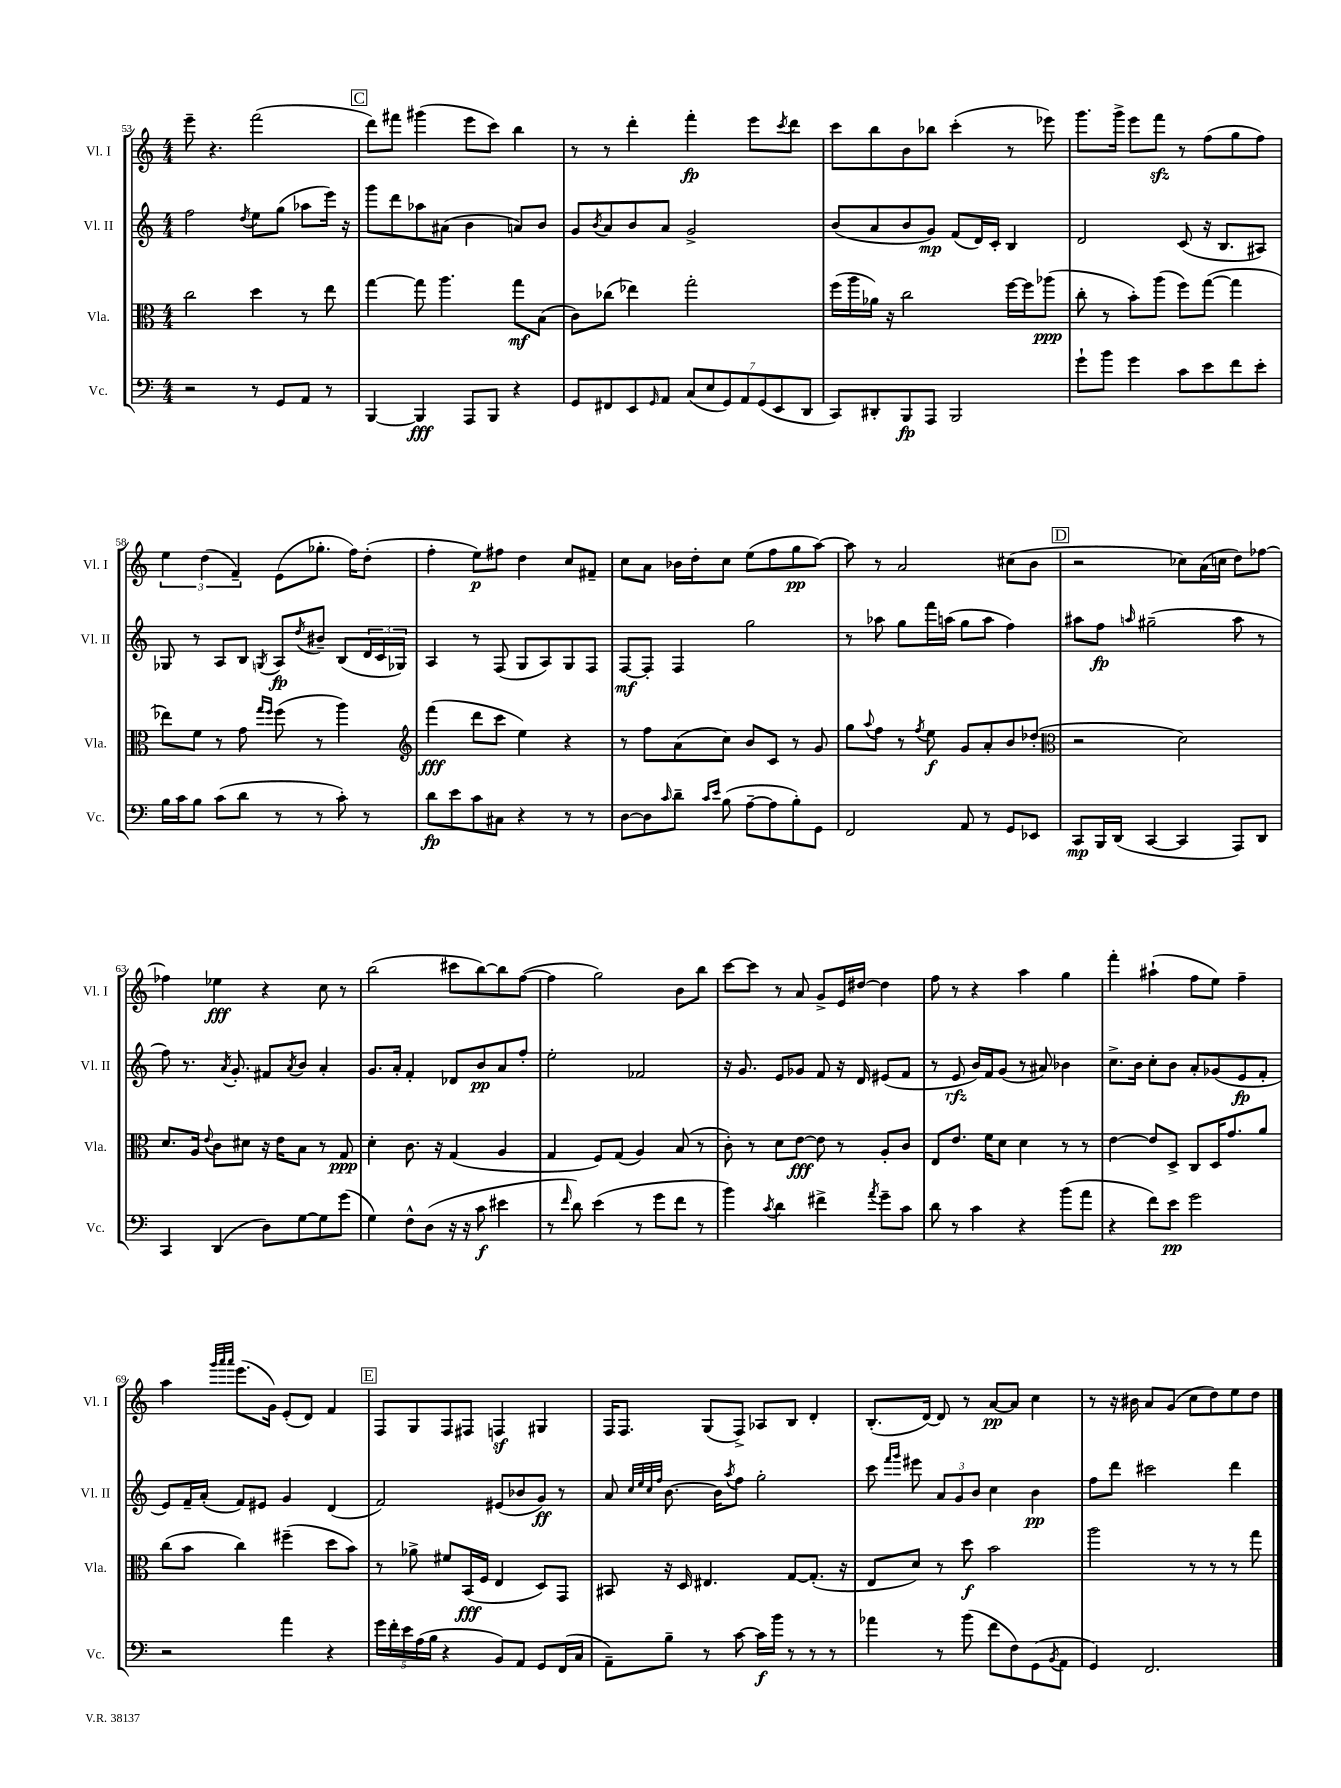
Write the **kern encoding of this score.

**kern	**kern	**kern	**kern
*staff4	*staff3	*staff2	*staff1
*clefF4	*clefC3	*clefG2	*clefG2
*k[]	*k[]	*k[]	*k[]
*M4/4	*M4/4	*M4/4	*M4/4
2r	2cc	2ff	8eee~
.	.	.	4.r
.	.	8qdd	.
8r	4dd	8ee	(2fff
8GG	.	(8gg	.
8AA	8r	8aa-	.
8r	8ee	16eee)	.
.	.	16r	.
=	=	=	=
[4BBB	[4gg	8ggg	8ddd)
.	.	8ddd	8fff#
4BBB]	8gg]	8aa-	(4ggg#
.	4.aa	(8a#	.
8AAA	.	4b	8eee
8BBB	.	.	8ccc)
4r	8gg	8a)	4bb
.	(8B	8b	.
=	=	=	=
8GG	8c)	8g	8r
.	.	8qb	.
8FF#	(8cc-	8a	8r
8EE	4ee-)	8b	4ddd'
16qqGG	.	.	.
8AA	.	8a	.
(14C	2gg'	2g^	4fff'
14E	.	.	.
14GG)	.	.	.
14AA	.	.	.
.	.	.	8eee
(14GG	.	.	.
14EE	.	.	.
.	.	.	8qccc
.	.	.	8ddd
14DD	.	.	.
=	=	=	=
8CC)	(16ff	(8b	8ccc
.	16aa	.	.
8DD#'	16a-)	8a	8bb
.	16r	.	.
8BBB	2cc	8b	8b
8AAA	.	8g)	8bb-
2BBB	.	(8f	(4ccc'
.	.	16d)	.
.	.	16c'	.
.	[16ff	4B	8r
.	16ff]	.	.
.	(8aa-	.	8eee-)
=	=	=	=
8g`	8cc'	2d	8.ggg
8b	8r	.	.
.	.	.	16ggg^
4g	8b')	.	8eee
.	(8aa	.	8fff
8c	8ff)	(8c	8r
8e	([8gg	16r	(8ff
.	.	8.B	.
8f	4gg]	.	8gg
8e'	.	8A#)	8ff)
=	=	=	=
16B	8ee-)	8G-	6ee
16c	.	.	.
8B	8f	8r	.
.	.	.	(6dd
(8c	8r	8A	.
.	.	.	6f~)
8d	8g	8B	.
.	16qqgg	.	.
.	16qqff	8qG	.
8r	(8ff	8A	(8e
.	.	8qdd	.
8r	8r	8b#~	8.gg-'
8c')	4aa)	(8B	.
.	.	.	16ff)
8r	.	24d	(8dd'
.	.	24c	.
.	.	24G-)	.
=	=	=	=
*	*clefG2	*	*
8d	(4fff	4A	4ff'
8e	.	.	.
8c	8ddd	8r	8ee)
8C#	8ccc	(8F	8ff#
4r	4ee)	8G	4dd
.	.	8A)	.
8r	4r	8G	8cc
8r	.	8F	8f#~
=	=	=	=
[8D	8r	[8F	8cc
8D]	8ff	8F']	8a
16qqc	.	.	.
8d~	(8a	4F	16b-
.	.	.	16dd'
16qqc	.	.	.
16qqe	.	.	.
(8B	8cc)	.	8cc
[8A~	8b	2gg	(8ee
8A]	8c	.	8ff
8B')	8r	.	8gg
8GG	8g	.	[8aa)
=	=	=	=
2FF	8gg	8r	8aa]
.	8qqaa	.	.
.	8ff	8aa-	8r
.	8r	8gg	2a
.	8qff	.	.
.	8ee	16fff	.
.	.	(16aa	.
8AA	8g	8gg	.
8r	8a'	8aa	.
8GG	8b	4ff)	(8cc#
8EE-	(8dd-'	.	8b
=	=	=	=
*	*clefC3	*	*
8CC	2r	8aa#	2r
16BBB	.	8ff	.
(16DD	.	.	.
.	.	16qqaa	.
[4CC	.	(2gg#~	.
4CC]	2d)	.	8cc-)
.	.	.	(16a
.	.	.	16cc
8AAA)	.	8aa	8dd)
8DD	.	8r	[8ff-
=	=	=	=
4CC	8.d	8ff)	4ff-]
.	.	8.r	.
.	16A	.	.
.	8qqe	.	.
(4DD	8c	.	4ee-
.	.	8qa	.
.	.	8.g'	.
.	8d#	.	.
8D)	16r	8f#	4r
.	16e	.	.
.	.	8qa	.
[8G	8B	8b	.
8G]	8r	4a'	8cc
(8g	8G	.	8r
=	=	=	=
4G)	4d'	8.g	(2bb
.	.	16a'	.
8F^^	8.c	4f'	.
(8D	.	.	.
.	16r	.	.
16r	(4G	8d-	8ccc#
16r	.	.	.
8c	.	8b	[8bb)
4e#	4A	8a	8bb]
.	.	8ff'	([8ff
=	=	=	=
8r	4G	2ee'	4ff]
16qqf	.	.	.
8d)	.	.	.
(4e	8F)	.	2gg)
.	(8G	.	.
8r	4A)	2f-	.
8g	.	.	.
8f	(8B	.	8b
8r	8r	.	8bb
=	=	=	=
4b)	8c')	16r	[8ccc
.	.	8.g	.
.	8r	.	8ccc]
8qc	.	.	.
4d	8d	8e	8r
.	[8e	8g-	8a
4f#^	8e]	8f	8g^
.	8r	16r	16e
.	.	16d	[16dd#
8qa	.	.	.
8g~	8A'	(8e#	4dd#]
8c	8c	8f	.
=	=	=	=
8d	8E	8r	8ff
8r	8.e	8e	8r
4c	.	16b)	4r
.	16f	16f	.
.	8d	(8g	.
4r	4d	8r	4aa
.	.	8a#)	.
(8b	8r	4b-	4gg
8a	8r	.	.
=	=	=	=
4r	[4e	8.cc^	4fff'
.	.	16b	.
8f)	8e]	8cc'	(4aa#`
8e	8D^	8b	.
2g	8C	8a'	8ff
.	16D	(8g-	8ee)
.	8.g	.	.
.	.	8e	4ff~
.	8a	8f'	.
=	=	=	=
2r	(8cc	8e)	4aa
.	8b	16f~	.
.	.	(16a'	.
.	.	.	32qqggg
.	.	.	32qqaaa
.	.	.	32qqaaa
.	4cc)	8f)	(8.eee
.	.	8e#	.
.	.	.	16g)
4a	(4ff#~	4g	(8e'
.	.	.	8d)
4r	8dd	(4d	4f
.	8b)	.	.
=	=	=	=
20g	8r	2f)	8F
20f'	.	.	.
20e	.	.	.
.	8a-^	.	8G
(20A	.	.	.
20B	.	.	.
4r	8f#	.	8F
.	(16BB	.	8F#
.	16F	.	.
8BB)	4E	(8e#	4F
8AA	.	8b-	.
8GG	8D)	8g)	4G#
(16FF	8GG	8r	.
16C	.	.	.
=	=	=	=
8AA~)	8BB#	8a	16F
.	.	.	8.F
.	.	32qqcc	.
.	.	32qqee	.
.	.	32qqcc	.
.	.	32qqff	.
8B~	16r	[8.b	.
.	16D	.	.
8r	4.E#	.	(8G
.	.	16b]	.
.	.	8qaa	.
[8c	.	8ff	8F^)
16c]	.	2gg'	8A-
16b	.	.	.
8r	[8G	.	8B
8r	(8.G']	.	4d'
8r	.	.	.
.	16r	.	.
=	=	=	=
4a-	8E	8ccc	(8.B'
.	.	16qqfff	.
.	.	16qqggg	.
.	8d)	8eee#	.
.	.	.	[16d)
8r	8r	12a	8d]
.	.	12g	.
(8b	8dd	.	8r
.	.	12b	.
8f	2b	4cc	[8a
8F)	.	.	8a]
(8GG	.	4b	4cc
8qBB	.	.	.
8AA	.	.	.
=	=	=	=
4GG)	2aa	8ff	8r
.	.	8ddd	16r
.	.	.	16b#
2.FF	.	2ccc#	8a
.	.	.	(8g
.	8r	.	8cc
.	8r	.	8dd)
.	8r	4ddd	8ee
.	8gg	.	8dd
==	==	==	==
*-	*-	*-	*-
